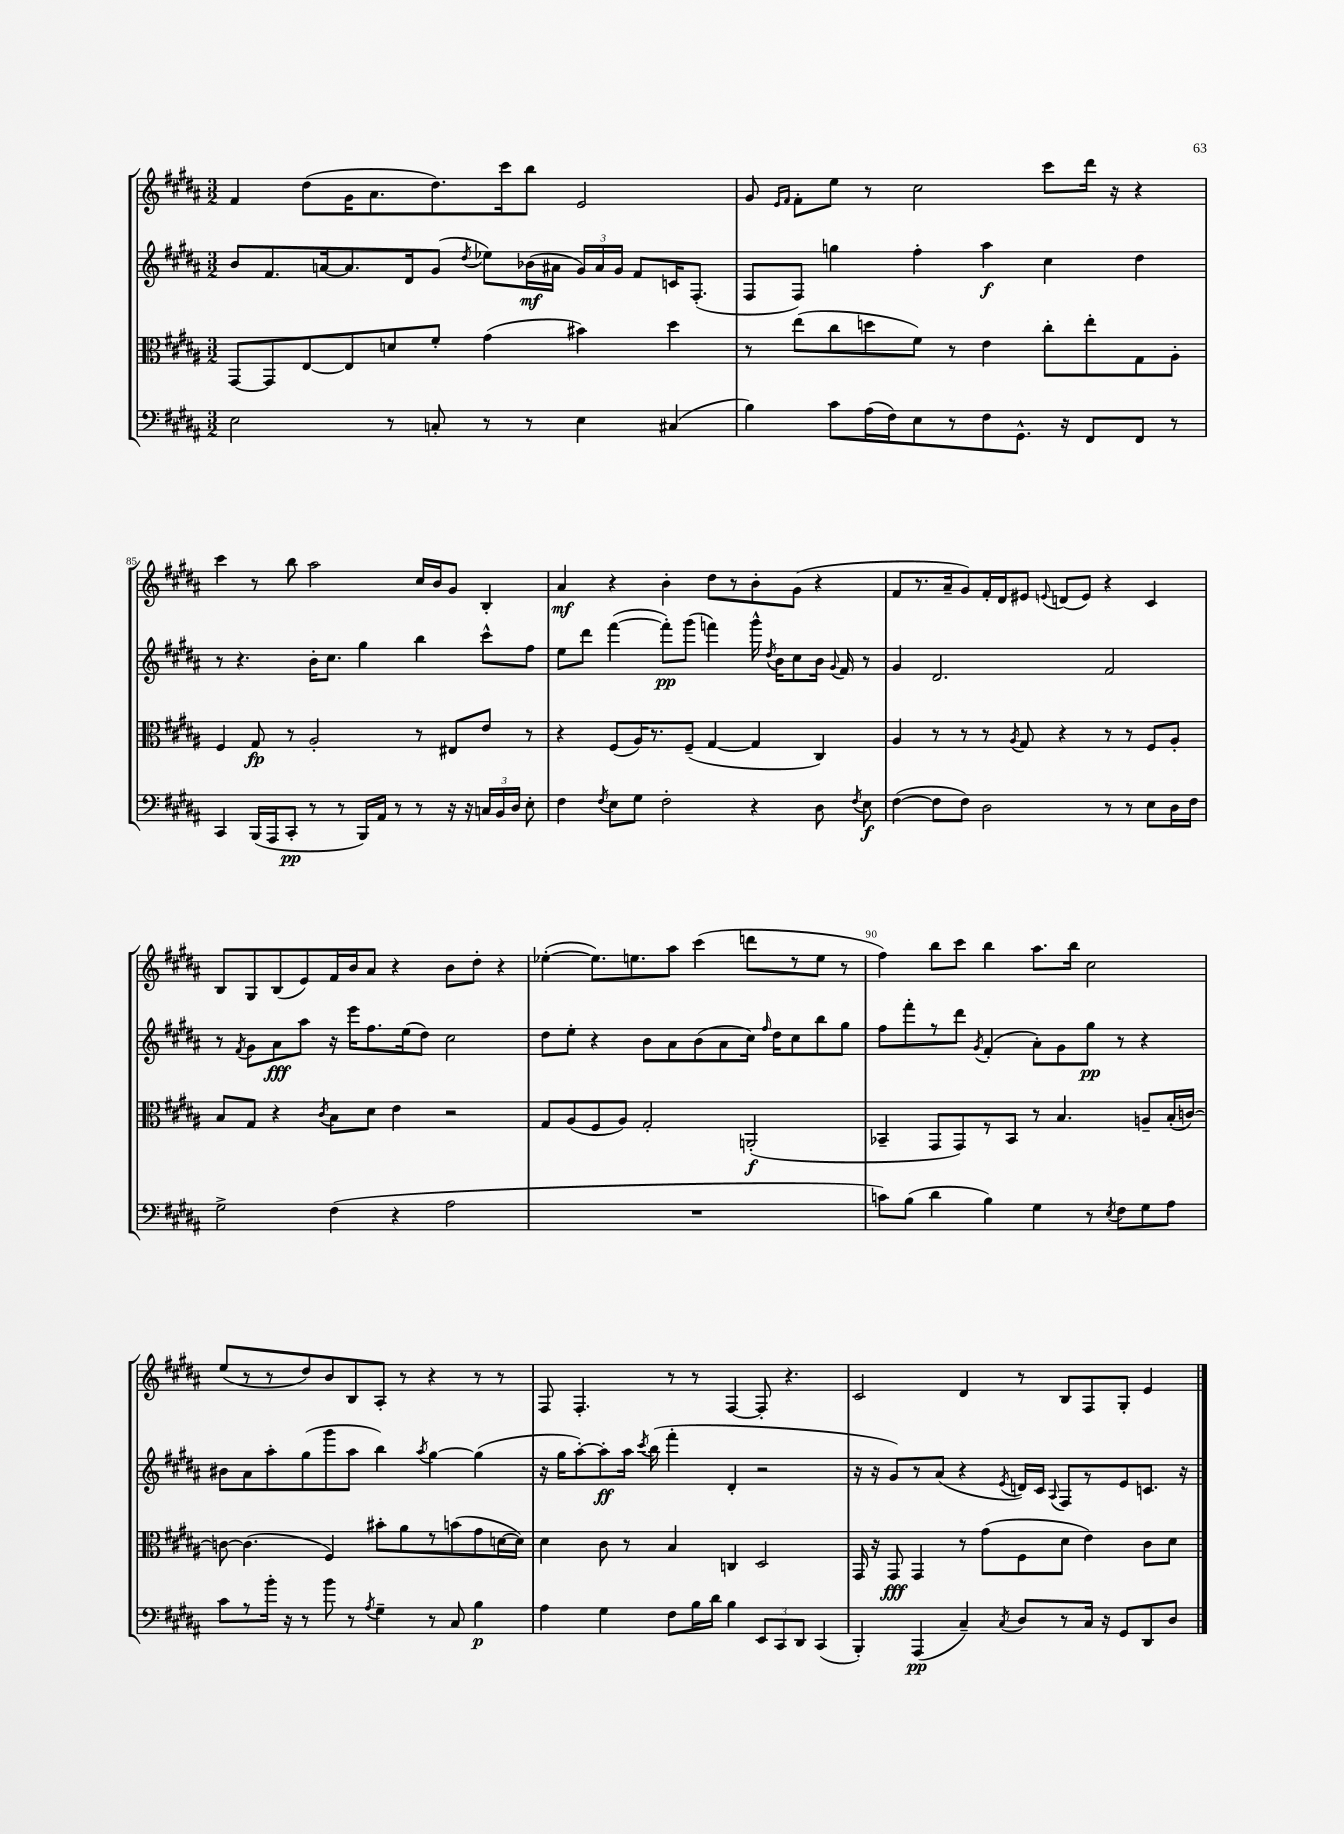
<<
\new StaffGroup <<
\new Staff = "s0" {
    \clef treble \key b \major \numericTimeSignature \time 3/2
    \autoBeamOff fis'4 dis''8[( gis'16 ais'8. dis''8.) cis'''16 b''8] e'2 |
    gis'8 \grace { e'16[ fis'16] } fis'8[-. e''8] r8 cis''2 cis'''8[ dis'''16] r16 r4 |
    cis'''4 r8 b''8 ais''2 cis''16[ b'16 gis'8] b4-. |
    ais'4\mf r4 b'4-. dis''8[ r8 b'8-. gis'8]( r4 |
    fis'8[ r8. ais'16-- gis'8) fis'16-. dis'16 eis'8] \appoggiatura { e'8 } d'8[( e'8]) r4 cis'4 |
    b8[ gis8 b8( e'8) fis'16 b'16 ais'8] r4 b'8[ dis''8]-. r4 |
    ees''4~-.( ees''8.[) e''8. ais''8] cis'''4( d'''8[ r8 e''8] r8 |
    fis''4) b''8[ cis'''8] b''4 ais''8.[ b''16] cis''2 |
    e''8[( r8 r8 dis''8) b'8 b8 ais8]-. r8 r4 r8 r8 |
    fis8 fis4.-. r8 r8 fis4~ fis8-. r4. |
    cis'2 dis'4 r8 b8[ fis8 gis8]-. e'4 \bar "|." |
}
\new Staff = "s1" {
    \clef treble \key b \major \numericTimeSignature \time 3/2
    \autoBeamOff b'8[ fis'8. a'16~ a'8. dis'16 gis'8]( \acciaccatura { dis''8 } ees''8[) bes'16\mf( ais'16] \tuplet 3/2 { gis'16[) ais'16 gis'16] } fis'8[ c'16 fis8.]-.( |
    fis8[ fis8]) g''4 fis''4-. ais''4\f cis''4 dis''4 |
    r8 r4. b'16[-. cis''8.] gis''4 b''4 cis'''8[-^ fis''8] |
    e''8[ dis'''8] fis'''4~( fis'''8[-.\pp) gis'''8]( f'''4) gis'''16-^ \acciaccatura { dis''8 } b'16[ cis''8 b'16] \appoggiatura { gis'8 } fis'16 r8 |
    gis'4 dis'2. fis'2 |
    r8 \acciaccatura { fis'8 } gis'8[ ais'8\fff ais''8] r16 e'''16[ fis''8. e''16( dis''8]) cis''2 |
    dis''8[ e''8]-. r4 b'8[ ais'8 b'8( ais'8 cis''16]) \grace { fis''16 } dis''16[ cis''8 b''8 gis''8] |
    fis''8[ fis'''8-. r8 dis'''8] \acciaccatura { gis'8 } fis'4-.( ais'8[-.) gis'8 gis''8]\pp r8 r4 |
    bis'8[ ais'8 ais''8-. gis''8( gis'''8 ais''8] b''4) \acciaccatura { ais''8 } gis''4~ gis''4( |
    r16 gis''16[ ais''8~-.) ais''8-.\ff ais''16] \acciaccatura { cis'''8 } b''16( fis'''4-. dis'4-. r2 |
    r16 r16 gis'8[) r8 ais'8]( r4 \acciaccatura { e'8 } d'16[) cis'16] \appoggiatura { ais8 } fis8[ r8 e'8 c'8.] r16 \bar "|." |
}
\new Staff = "s2" {
    \clef alto \key b \major \numericTimeSignature \time 3/2
    \autoBeamOff gis,8[~ gis,8 e8~ e8 d'8 fis'8]-. gis'4( bis'4) dis''4 |
    r8 e''8[( cis''8 d''8 fis'8]) r8 e'4 cis''8[-. e''8-. gis8 ais8]-. |
    fis4 gis8\fp r8 ais2-. r8 eis8[ e'8] r8 |
    r4 fis8[( ais16) r8. fis8]--( gis4~ gis4 cis4) |
    ais4 r8 r8 r8 \acciaccatura { ais8 } gis8 r4 r8 r8 fis8[ ais8]-. |
    b8[ gis8] r4 \acciaccatura { cis'8 } b8[ dis'8] e'4 r2 |
    gis8[ ais8( fis8 ais8]) gis2-. a,2-.\f( |
    bes,4-- gis,8[ gis,8) r8 bes,8] r8 b4. a8[-- b16-.( c'16]~) |
    c'8~ c'4.( fis4) bis'8[-. ais'8 r8 b'8( gis'8 d'16~ d'16]) |
    dis'4 cis'8 r8 b4 c4 dis2 |
    gis,16 r16 gis,8\fff gis,4 r8 gis'8[( fis8 dis'8] e'4) cis'8[ dis'8] \bar "|." |
}
\new Staff = "s3" {
    \clef bass \key b \major \numericTimeSignature \time 3/2
    \autoBeamOff e2 r8 c8-. r8 r8 e4 cis4( |
    b4) cis'8[ ais16( fis16) e8 r8 fis8 gis,8.]-^ r16 fis,8[ fis,8] r8 |
    cis,4 b,,16[( ais,,16 cis,8]-.\pp r8 r8 b,,16[) ais,16] r8 r8 r16 r16 \tuplet 3/2 { c16[ b,16 dis16] } e8-. |
    fis4 \acciaccatura { fis8 } e8[ gis8] fis2-. r4 dis8 \acciaccatura { fis8 } e8\f |
    fis4~( fis8[ fis8]) dis2 r8 r8 e8[ dis16 fis16] |
    gis2-> fis4( r4 ais2 |
    R1. |
    c'8[) b8]( dis'4 b4) gis4 r8 \acciaccatura { e8 } fis8[ gis8 ais8] |
    cis'8[ r8 b'16]-. r16 r8 b'8 r8 \acciaccatura { ais8 } gis4-- r8 cis8 b4\p |
    ais4 gis4 fis8[ b16 dis'16] b4 \tuplet 3/2 { e,8[ cis,8 dis,8] } cis,4( |
    b,,4-.) ais,,4\pp( cis4--) \acciaccatura { cis8 } dis8[ r8 cis16] r16 gis,8[ dis,8 dis8] \bar "|." |
}
>>
>>
\layout { \context { \Score currentBarNumber = #83 \override BarNumber.break-visibility = ##(#f #t #t) barNumberVisibility = #(every-nth-bar-number-visible 5) } }
